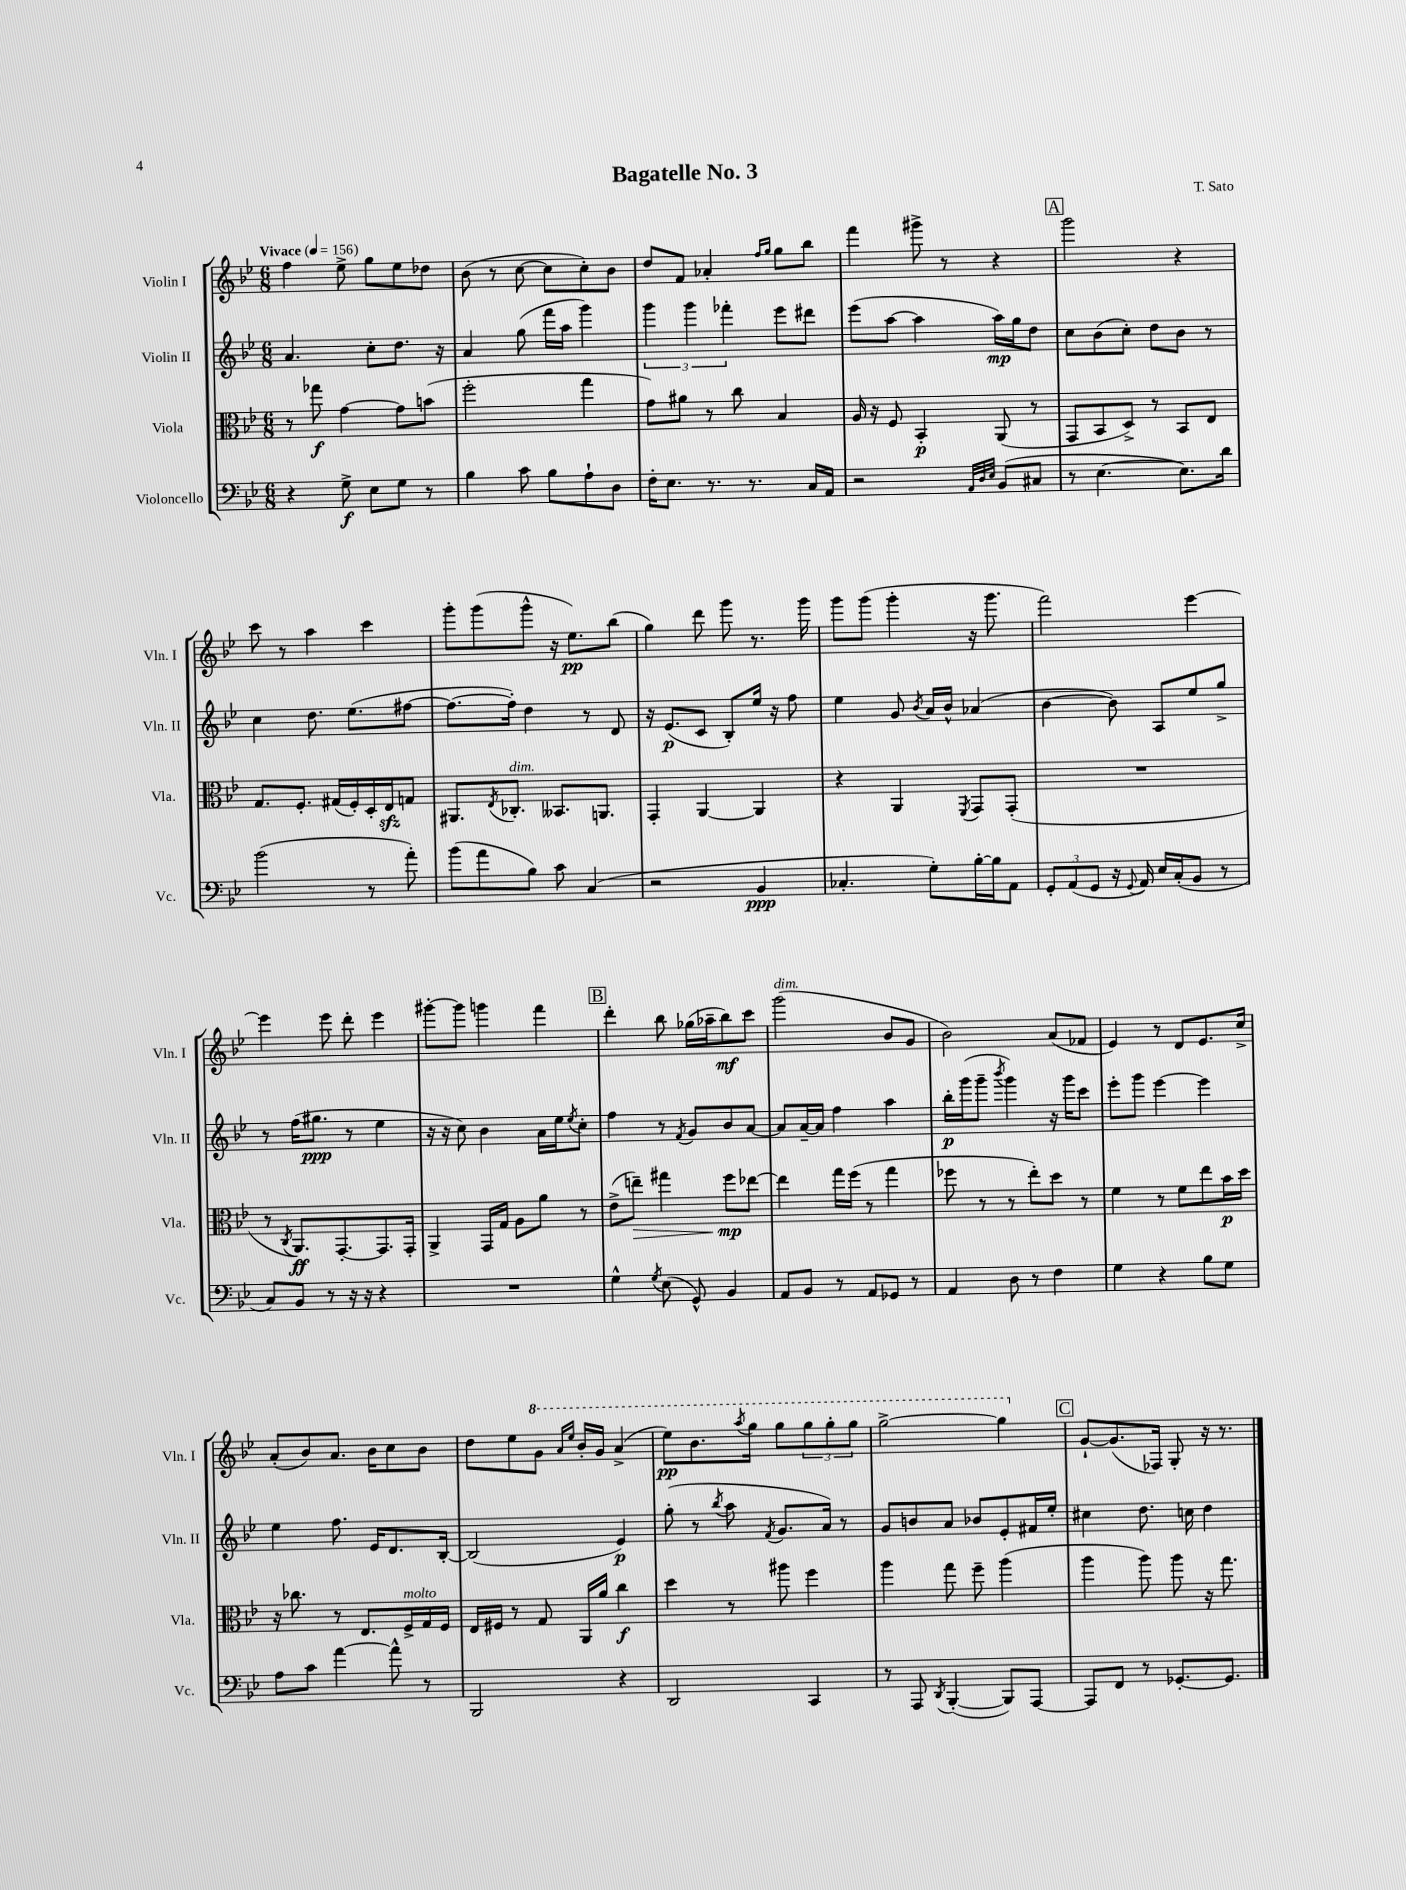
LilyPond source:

\header { title = "Bagatelle No. 3" composer = "T. Sato" }
<<
\new StaffGroup <<
\new Staff = "s0" \with { instrumentName = "Violin I" shortInstrumentName = "Vln. I" } {
    \clef treble \key bes \major \numericTimeSignature \time 6/8 \tempo "Vivace" 4 = 156
    f''4 ees''8-> g''8 ees''8 des''8 |
    bes'8( r8 c''8~ c''8 c''8-.) bes'8 |
    d''8 f'8 aes'4-. \grace { f''16 g''16 } g''8 bes''8 |
    f'''4 gis'''8-> r8 r4 |
    \mark \markup { \box "A" } g'''2 r4 |
    c'''8 r8 a''4 c'''4 |
    g'''8-. g'''8( g'''8-^ r16 ees''8.\pp) bes''8( |
    g''4) d'''8 g'''8 r8. g'''16 |
    g'''8 g'''8( g'''4-. r16 g'''8. |
    f'''2) ees'''4~ |
    ees'''4 ees'''8 d'''8-. ees'''4 |
    gis'''8~-. gis'''8 g'''4 f'''4 |
    \mark \markup { \box "B" } d'''4-. bes''8 ges''16( aes''16-- bes''8\mf) c'''8 |
    g'''2^\markup { \italic "dim." }( bes'8 g'8 |
    bes'2) a'8( fes'8 |
    ees'4) r8 d'8 ees'8. c''16-> |
    a'8-.( bes'8) a'8. bes'16 c''8 bes'8 |
    d''8 ees''8 \ottava #1 g''8 \grace { a''16 ees'''16 } bes''16-. g''16 a''4->( |
    ees'''8\pp) bes''8. \acciaccatura { a'''8 } g'''16 g'''8 \tuplet 3/2 { g'''8 g'''8-. g'''8 } |
    g'''2~-> g'''4 \ottava #0 |
    \mark \markup { \box "C" } g'8~-! g'8.( fes16) g8-. r16 r8. \bar "|." |
}
\new Staff = "s1" \with { instrumentName = "Violin II" shortInstrumentName = "Vln. II" } {
    \clef treble \key bes \major \numericTimeSignature \time 6/8
    a'4. c''8-. d''8. r16 |
    a'4 g''8( f'''16 a''16 g'''4) |
    \tuplet 3/2 { g'''4 g'''4 fes'''4-. } ees'''8 dis'''8 |
    ees'''8( a''8~ a''4 a''16\mp) g''16 d''8 |
    \mark \markup { \box "A" } c''8 bes'8( c''8-.) d''8 bes'8 r8 |
    c''4 d''8. ees''8.( fis''8~ |
    fis''8.~ fis''16-.) d''4 r8 d'8 |
    r16 ees'8.\p( c'8 bes8-.) ees''16 r16 f''8 |
    ees''4 g'8 \acciaccatura { bes'8 } a'16 bes'16-^ aes'4( |
    bes'4~ bes'8) a8 ees''8 g''8-> |
    r8 f''16( gis''8.\ppp r8 ees''4 |
    r16 r16 c''8) bes'4 a'16 ees''16 \acciaccatura { ees''8 } c''8-. |
    \mark \markup { \box "B" } f''4 r8 \acciaccatura { f'8 } g'8 bes'8 a'8~ |
    a'8 a'16~-- a'16 f''4 a''4 |
    bes''16-.\p g'''16( g'''8-- \acciaccatura { bes'''8 } g'''4) r16 g'''16 c'''8 |
    ees'''8-. g'''8 ees'''4~ ees'''4 |
    ees''4 f''8. ees'16 d'8. bes16~-. |
    bes2( ees'4\p) |
    g''8-.( r8 \acciaccatura { bes''8 } a''8 \acciaccatura { f'8 } g'8. a'16) r8 |
    g'8 b'8 a'8 bes'8 ees'8-. fis'16 ees''16-. |
    \mark \markup { \box "C" } cis''4 d''8. c''16 d''4 \bar "|." |
}
\new Staff = "s2" \with { instrumentName = "Viola" shortInstrumentName = "Vla." } {
    \clef alto \key bes \major \numericTimeSignature \time 6/8
    r8 ges''8\f g'4~ g'8 b'8( |
    f''2-. g''4 |
    g'8) ais'8 r8 c''8 bes4 |
    a16 r16 f8 bes,4-.\p a,8( r8 |
    \mark \markup { \box "A" } g,8 bes,8 d8->) r8 bes,8 ees8 |
    g8. f8.-. gis16( f16-.) d16-. ees16\sfz g8 |
    ais,8. \acciaccatura { ees8 } ces8.-.^\markup { \italic "dim." } beses,8. a,8. |
    g,4-. a,4~ a,4 |
    r4 a,4 \acciaccatura { f,8 } g,8 g,8-.( |
    R2. |
    r8 \acciaccatura { c8 } a,8.\ff) g,8.~-. g,8. g,16-. |
    a,4-> g,16 g16 a8 a'8 r8 |
    \mark \markup { \box "B" } ees'8->( e''8--\>) gis''4 f''8\mp\! ees''8~ |
    ees''4 g''16 f''16( r8 g''4 |
    fes''8 r8 r8 ees''8-.) d''8 r8 |
    f'4 r8 f'8 ees''8 bes'16\p d''16 |
    r16 ces''8. r8 ees8. f16->^\markup { \italic "molto" } g16 f16 |
    ees16 fis16 r8 g8 a,16 a'16 c''4\f |
    d''4 r8 ais''8 f''4 |
    a''4 g''8 f''8-- a''4( |
    \mark \markup { \box "C" } a''4 a''8) a''8 r16 g''8. \bar "|." |
}
\new Staff = "s3" \with { instrumentName = "Violoncello" shortInstrumentName = "Vc." } {
    \clef bass \key bes \major \numericTimeSignature \time 6/8
    r4 g8->\f ees8 g8 r8 |
    bes4 c'8 bes8 a8-! d8 |
    f16-. ees8. r8. r8. c16 a,16 |
    r2 \grace { a,32 d32 ees32 } bes,8( cis8 |
    \mark \markup { \box "A" } r8 ees4.~ ees8.) d'16 |
    bes'2( r8 a'8-.) |
    bes'8( a'8 bes8) c'8 c4( |
    r2 bes,4\ppp |
    ces4.-. g8-.) bes16~-. bes16 a,8 |
    \tuplet 3/2 { g,8-. a,8( g,8 } r16 \appoggiatura { g,8 } a,16) ees16 c16-.( bes,8 r8 |
    c8) bes,8 r8 r16 r16 r4 |
    R2. |
    \mark \markup { \box "B" } g4-^ \acciaccatura { g8 } ees8( g,8-^) bes,4 |
    a,8 bes,8 r8 a,8 ges,8 r8 |
    a,4 d8 r8 f4 |
    g4 r4 bes8 g8 |
    a8 c'8 a'4~ a'8-^ r8 |
    bes,,2 r4 |
    d,2 c,4 |
    r8 a,,8 \acciaccatura { d,8 } bes,,4~-.( bes,,8) a,,8~ |
    \mark \markup { \box "C" } a,,8 f,8 r8 ges,8.~-. ges,8. \bar "|." |
}
>>
>>
\layout { \context { \Score \remove "Bar_number_engraver" } }
